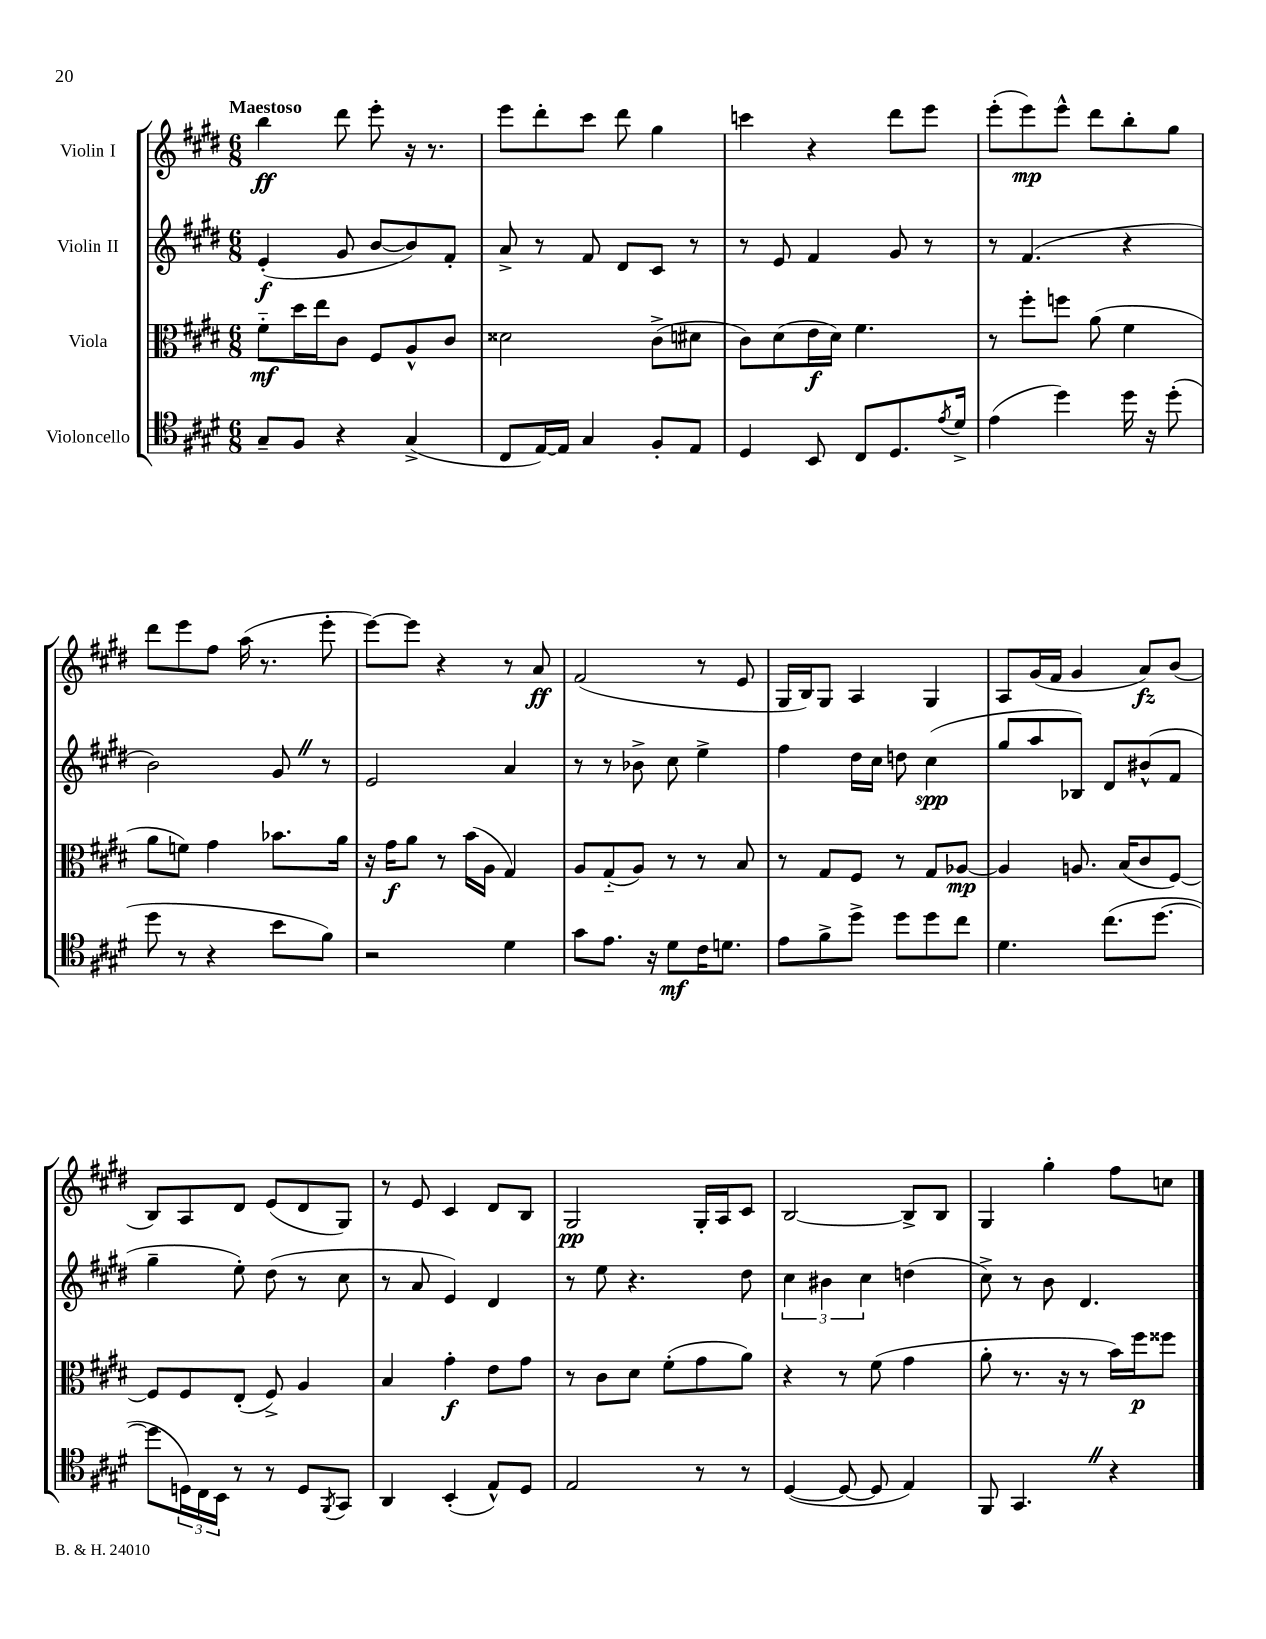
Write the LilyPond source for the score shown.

<<
\new StaffGroup <<
\new Staff = "s0" \with { instrumentName = "Violin I" } {
    \clef treble \key e \major \numericTimeSignature \time 6/8 \tempo "Maestoso"
    b''4\ff dis'''8 e'''8-. r16 r8. |
    e'''8 dis'''8-. cis'''8 dis'''8 gis''4 |
    c'''4 r4 dis'''8 e'''8 |
    e'''8-.( e'''8\mp) e'''8-^ dis'''8 b''8-. gis''8 |
    dis'''8 e'''8 fis''8 a''16( r8. e'''8-. |
    e'''8~) e'''8 r4 r8 a'8\ff |
    fis'2( r8 e'8 |
    gis16 b16) gis8 a4 gis4 |
    a8 gis'16( fis'16 gis'4 a'8\fz) b'8( |
    b8) a8 dis'8 e'8( dis'8 gis8) |
    r8 e'8 cis'4 dis'8 b8 |
    gis2\pp gis16-. a16 cis'8 |
    b2~ b8-> b8 |
    gis4 gis''4-. fis''8 c''8 \bar "|." |
}
\new Staff = "s1" \with { instrumentName = "Violin II" } {
    \clef treble \key e \major \numericTimeSignature \time 6/8
    e'4-.\f( gis'8 b'8~ b'8) fis'8-. |
    a'8-> r8 fis'8 dis'8 cis'8 r8 |
    r8 e'8 fis'4 gis'8 r8 |
    r8 fis'4.( r4 |
    b'2) gis'8 \once \override BreathingSign.text = \markup { \musicglyph "scripts.caesura.straight" } \breathe r8 |
    e'2 a'4 |
    r8 r8 bes'8-> cis''8 e''4-> |
    fis''4 dis''16 cis''16 d''8 cis''4\spp( |
    gis''8 a''8 bes8) dis'8 bis'8-^( fis'8 |
    gis''4-- e''8-.) dis''8( r8 cis''8 |
    r8 a'8 e'4) dis'4 |
    r8 e''8 r4. dis''8 |
    \tuplet 3/2 { cis''4 bis'4 cis''4 } d''4( |
    cis''8->) r8 b'8 dis'4. \bar "|." |
}
\new Staff = "s2" \with { instrumentName = "Viola" } {
    \clef alto \key e \major \numericTimeSignature \time 6/8
    fis'8-_\mf dis''16 e''16 cis'8 fis8 a8-^ cis'8 |
    disis'2 cis'8->( dis'8 |
    cis'8) dis'8( e'16\f dis'16) fis'4. |
    r8 fis''8-. f''8 a'8( fis'4 |
    a'8 f'8) gis'4 bes'8. a'16 |
    r16 gis'16\f a'8 r8 b'16( a16 gis4) |
    a8 gis8-_( a8) r8 r8 b8 |
    r8 gis8 fis8 r8 gis8 aes8~\mp |
    aes4 a8. b16( cis'8 fis8~) |
    fis8 fis8 e8-.( fis8->) a4 |
    b4 gis'4-.\f e'8 gis'8 |
    r8 cis'8 dis'8 fis'8-.( gis'8 a'8) |
    r4 r8 fis'8( gis'4 |
    a'8-. r8. r16 r8 b'16) fis''16\p fisis''8 \bar "|." |
}
\new Staff = "s3" \with { instrumentName = "Violoncello" } {
    \clef tenor \key e \major \numericTimeSignature \time 6/8
    gis8-- fis8 r4 gis4->( |
    cis8 e16~) e16 gis4 fis8-. e8 |
    dis4 b,8 cis8 dis8. \acciaccatura { e'8 } dis'16-> |
    e'4( dis''4) dis''16 r16 dis''8-.( |
    dis''8 r8 r4 b'8 fis'8) |
    r2 dis'4 |
    gis'8 e'8. r16 dis'8\mf cis'16 d'8. |
    e'8 fis'8-> dis''8-> dis''8 dis''8 cis''8 |
    dis'4. cis''8.( dis''8.~ |
    dis''8 \tuplet 3/2 { d16) cis16 b,16 } r8 r8 d8 \acciaccatura { fis,8 } gis,8 |
    a,4 b,4-.( e8-^) dis8 |
    e2 r8 r8 |
    dis4~( dis8~ dis8 e4) |
    fis,8 gis,4. \once \override BreathingSign.text = \markup { \musicglyph "scripts.caesura.straight" } \breathe r4 \bar "|." |
}
>>
>>
\layout { \context { \Score \remove "Bar_number_engraver" } }
